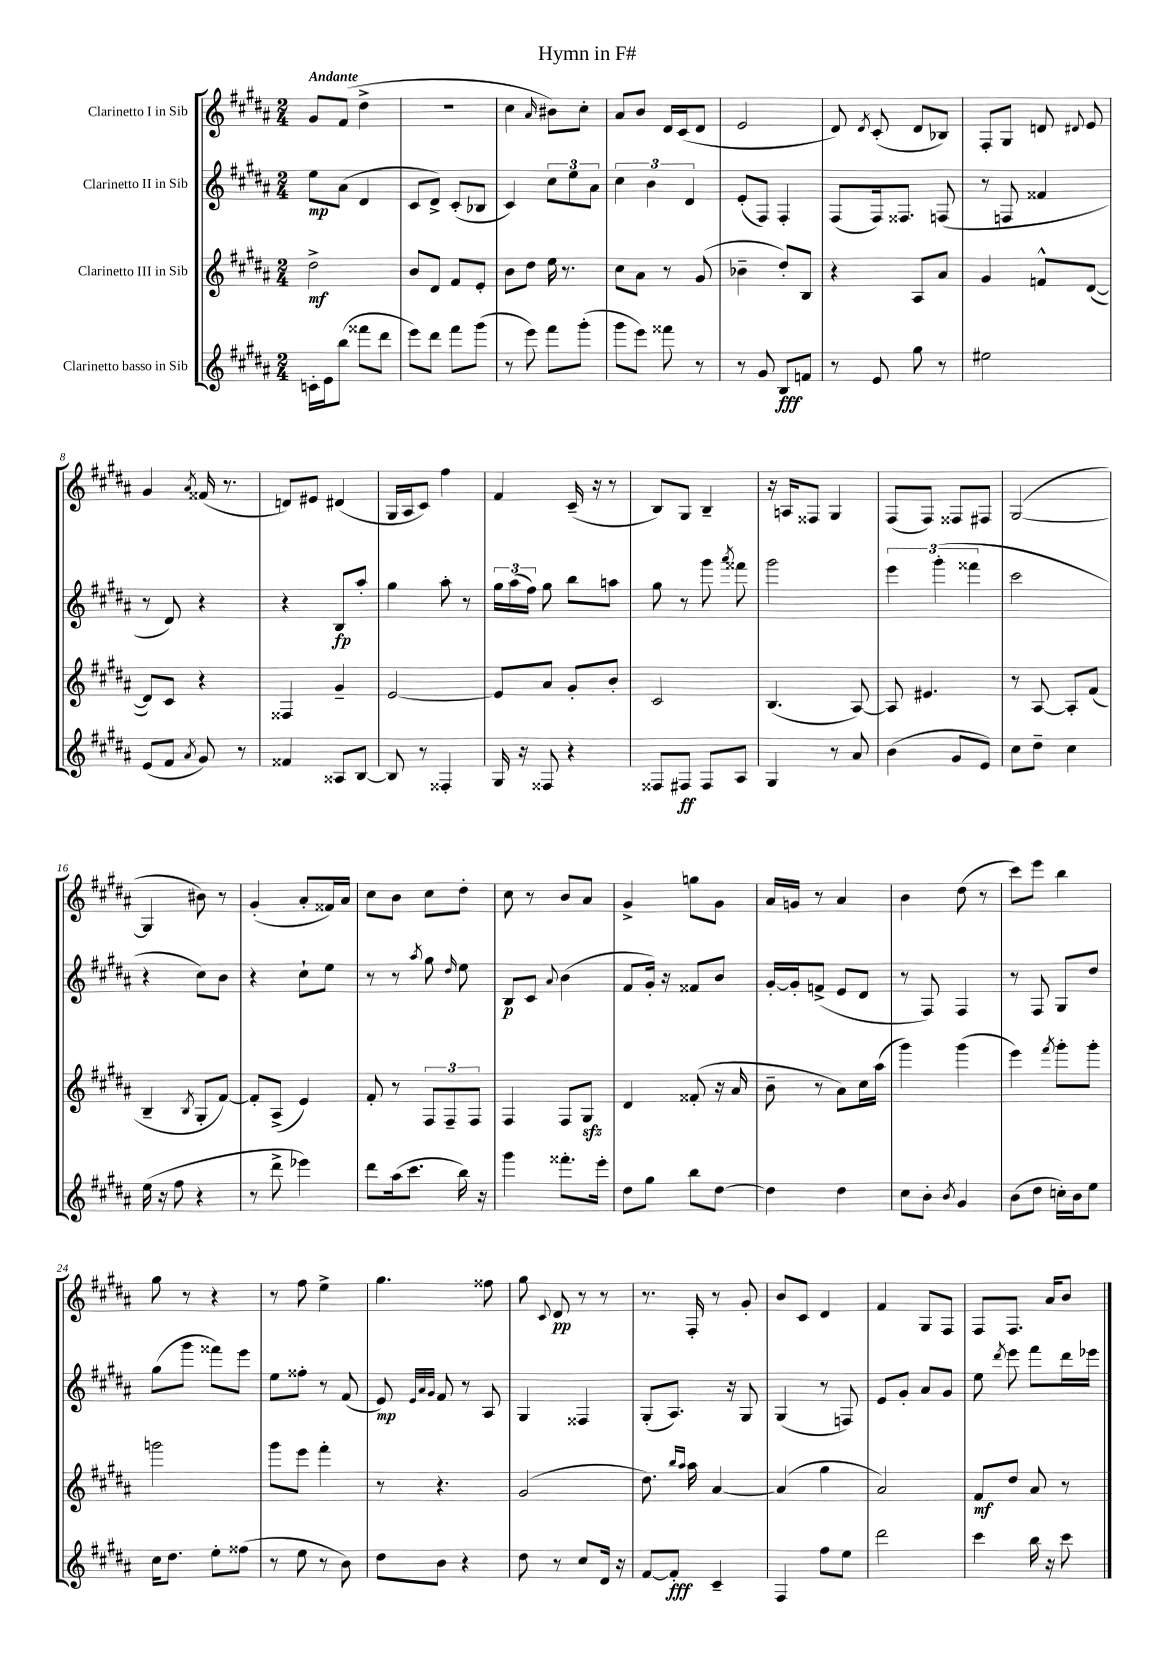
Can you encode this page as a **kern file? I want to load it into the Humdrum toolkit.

**kern	**kern	**kern	**kern
*staff4	*staff3	*staff2	*staff1
*clefG2	*clefG2	*clefG2	*clefG2
*k[f#c#g#d#a#]	*k[f#c#g#d#a#]	*k[f#c#g#d#a#]	*k[f#c#g#d#a#]
*M2/4	*M2/4	*M2/4	*M2/4
16c'	2dd#^	8ee	8g#
16e	.	.	.
(8bb	.	(8a#	(8f#
8fff##	.	4d#	4dd#^
8ddd#	.	.	.
=	=	=	=
8eee)	8b	8c#	2r
8ddd#	8d#	8d#^)	.
8fff#	8f#	(8c#'	.
(8ggg#	8e'	8B-	.
=	=	=	=
8r	8b	4c#)	4cc#
8eee)	8dd#	.	.
.	.	.	16qqa#
8fff#	16ee	12cc#	8b#)
.	8.r	.	.
.	.	12ee	.
(8ggg#'	.	.	8cc#'
.	.	12a#	.
=	=	=	=
8ggg#	8cc#	6cc#	8a#
8eee)	8a#	.	8b
.	.	6b	.
8fff##	8r	.	16d#
.	.	.	(16c#
.	.	6d#	.
8r	(8g#	.	8d#
=	=	=	=
8r	4b-~	(8e'	2e
8g#	.	8F#)	.
8B	8dd#')	4F#'	.
8f	8B	.	.
=	=	=	=
8r	4r	(8F#	8d#)
.	.	.	8qd#
8e	.	16F#)	(8c#'
.	.	8.F##	.
8gg#	8A#	.	8d#
8r	8a#	(8F	8B-)
=	=	=	=
2ee#	4g#	8r	8F#'
.	.	8F	8G#
.	8f^^	4f##	8d
.	.	.	8qqd#
.	([8d#	.	8e
=	=	=	=
(8e	8d#])	8r	4g#
8f#	8c#	8d#)	.
8qa#	.	.	8qa#
8g#)	4r	4r	(16f##
.	.	.	8.r
8r	.	.	.
=	=	=	=
4f##	4F##	4r	8d)
.	.	.	8e#
8A##	4g#~	8B	(4d#
[8B	.	8aa#'	.
=	=	=	=
8B]	[2e	4gg#	16G#
.	.	.	16A#
8r	.	.	8c#)
4F##'	.	8aa#'	4ff#
.	.	8r	.
=	=	=	=
16G#	8e]	24gg#	4f#
.	.	(24aa#	.
16r	.	.	.
.	.	24ff#)	.
8F##	8a#	8gg#	.
4r	8g#'	8bb	(16c#~
.	.	.	16r
.	8b'	8aa	8r
=	=	=	=
8F##	2c#	8gg#	8B)
8F#	.	8r	8G#
8F#	.	8ggg#	4B~
.	.	8qaaa#	.
8A#	.	8fff##	.
=	=	=	=
4G#	(4.B	2ggg#	16r
.	.	.	16A
.	.	.	8F##
8r	.	.	4G#
8a#	[8A#)	.	.
=	=	=	=
(4b	8A#]	6eee	(8F#
.	4.e#	.	8F#)
.	.	(6ggg#'	.
8g#	.	.	8F##
.	.	6fff##	.
8e)	.	.	8F#
=	=	=	=
8cc#	8r	2ccc#	([2G#
8dd#~	[8A#	.	.
4cc#	8A#']	.	.
.	(8f#	.	.
=	=	=	=
(16ee	4B~	4r	4G#]
16r	.	.	.
8ff#	.	.	.
.	8qB	.	.
4r	8G#'	8cc#)	8b#)
.	[8f#)	8b	8r
=	=	=	=
8r	8f#']	4r	(4g#'
8ddd#^	(8A#^	.	.
4eee-)	4e)	8cc#`	8a#'
.	.	8ee	16f##)
.	.	.	16a#
=	=	=	=
8ddd#	8f#'	8r	8cc#
(16aa#	8r	8r	8b
8.ccc#	.	.	.
.	.	8qaa#	.
.	12F#	8gg#	8cc#
.	12F#~	.	.
.	.	16qqdd#	.
16bb)	.	8ee	8dd#'
.	12F#	.	.
16r	.	.	.
=	=	=	=
4ggg#	4F#	8B	8cc#
.	.	8c#	8r
.	.	8qqa#	.
8.fff##'	8F#	(4b	8b
.	8G#	.	8a#
16eee'	.	.	.
=	=	=	=
8dd#	4d#	8f#	4g#^
8gg#	.	16g#')	.
.	.	16r	.
8bb	(8f##'	8f##	8gg
[8dd#	16r	8b	8g#
.	16a#	.	.
=	=	=	=
4dd#]	8b~	[16g#'	16a#
.	.	16g#']	16g
.	8r	(8f^	8r
4dd#	8a#)	8e	4a#
.	16cc#	8d#	.
.	(16aa#	.	.
=	=	=	=
8cc#	4ggg#)	8r	4b
8b'	.	8F#)	.
8qb	.	.	.
4g#	(4ggg#	4F#	(8dd#
.	.	.	8r
=	=	=	=
(8b	4eee)	8r	8ccc#)
8dd#	.	8F#	8eee
.	8qfff#	.	.
16cc')	8ggg#'	8G#	4bb
16b	.	.	.
8ee	8ggg#'	8dd#	.
=	=	=	=
16cc#	2ggg	(8gg#	8gg#
8.dd#	.	.	.
.	.	8ggg#	8r
8ee'	.	8fff##)	4r
(8ff##	.	8eee	.
=	=	=	=
8r	8ggg#	8ee	8r
8ee	8eee	8ff##'	8ff#
8r	4fff#'	8r	4ee^
8b)	.	(8f#	.
=	=	=	=
8dd#	8r	8e)	4.gg#
.	.	32qqe	.
.	.	32qqa#	.
.	.	32qqg#	.
8b	4.r	8f#	.
4r	.	8r	.
.	.	8A#	8ff##
=	=	=	=
8dd#	(2g#	4G#	8gg#
.	.	.	8qqc#
8r	.	.	8d#
8cc#	.	4F##	8r
16d#	.	.	8r
16r	.	.	.
=	=	=	=
[8f#	8.dd#)	(8G#'	8.r
8f#']	.	8.A#)	.
.	16qqbb	.	.
.	16qqaa#	.	.
.	16aa#	.	16F#'
4c#~	[4a#	.	8r
.	.	16r	.
.	.	8G#	8g#'
=	=	=	=
4F#	(4a#]	(4G#	8b
.	.	.	8c#
8ff#	4gg#	8r	4d#
8ee	.	8F)	.
=	=	=	=
2ddd#	2a#)	8e	4f#
.	.	8g#'	.
.	.	8a#	8G#
.	.	8g#	8F#
=	=	=	=
4ccc#	8f#	8ee	8F#
.	.	8qddd#	.
.	8dd#	8eee	8.F#
16bb	8a#	8fff#	.
16r	.	.	16a#
8ccc#	8r	16ddd#	8b
.	.	16eee-	.
==	==	==	==
*-	*-	*-	*-
